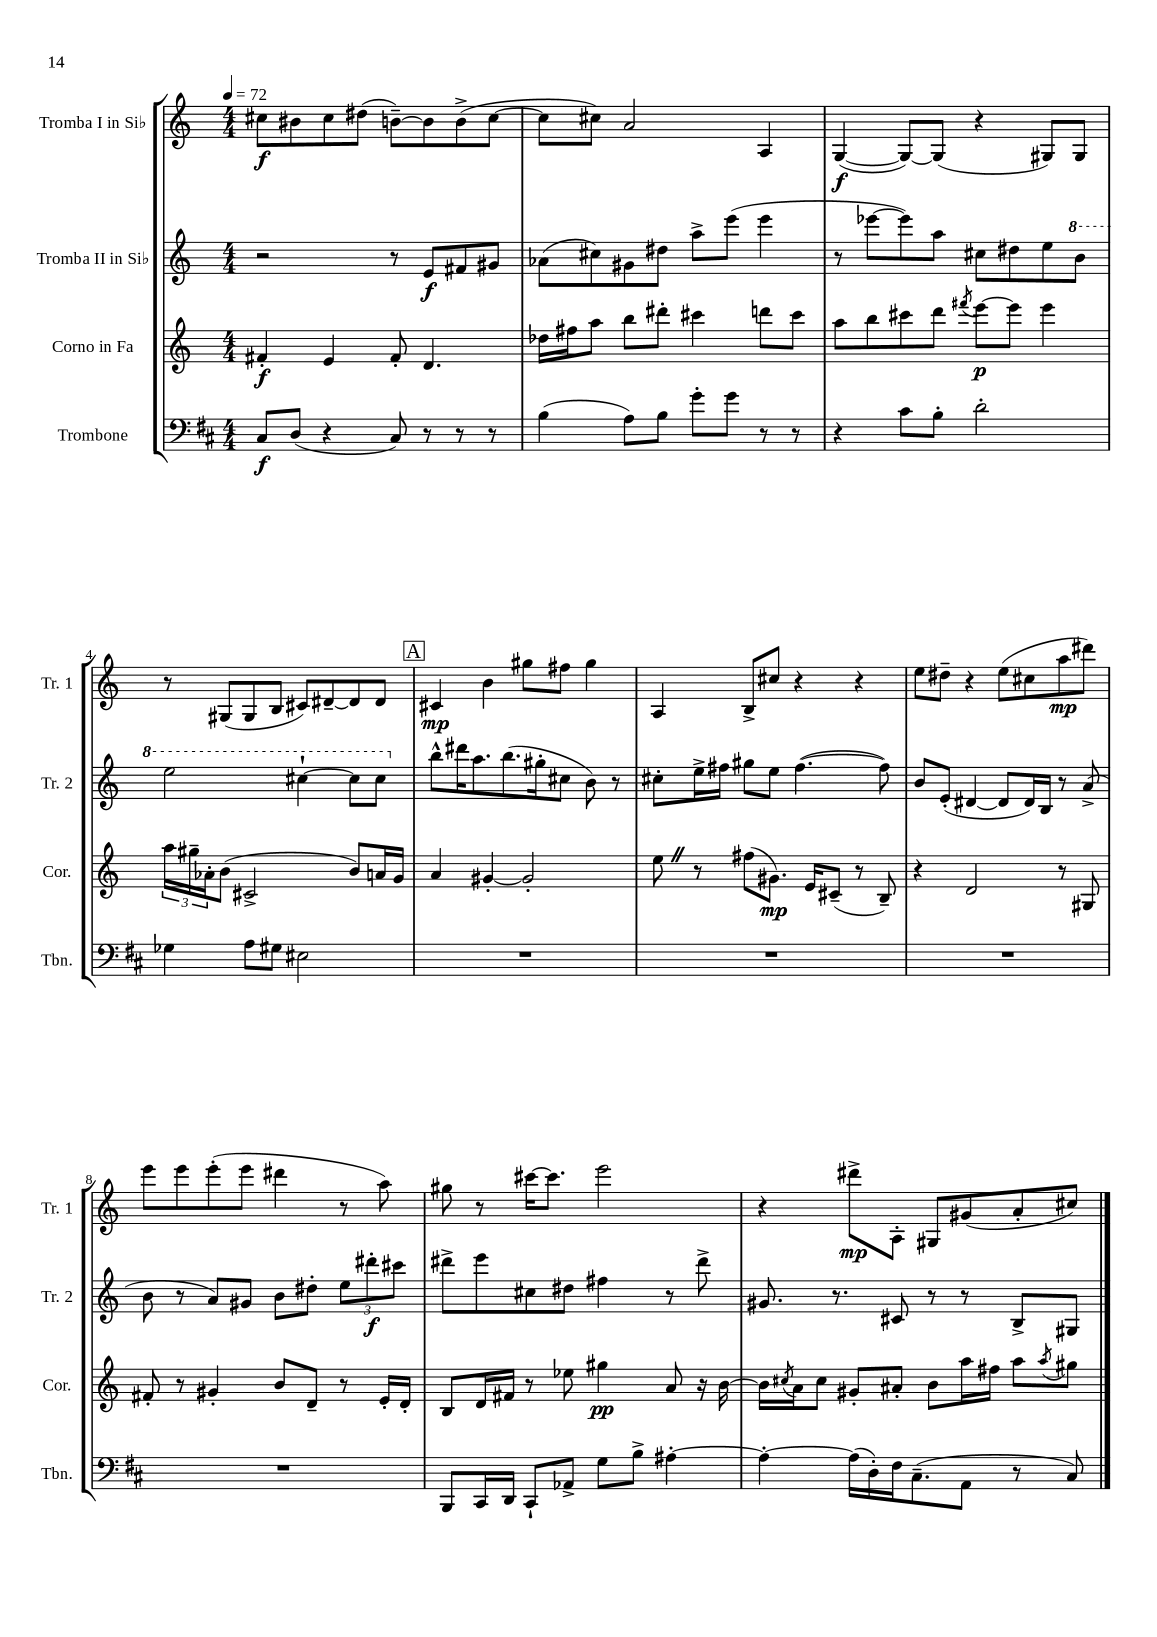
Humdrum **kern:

**kern	**kern	**kern	**kern
*staff4	*staff3	*staff2	*staff1
*clefF4	*clefG2	*clefG2	*clefG2
*k[f#c#]	*k[]	*k[]	*k[]
*M4/4	*M4/4	*M4/4	*M4/4
*MM72	*MM72	*MM72	*MM72
8C#	4f#'	2r	8cc#
(8D	.	.	8b#
4r	4e	.	8cc#
.	.	.	(8dd#
8C#)	8f#'	8r	[8b~)
8r	4.d	8e	8b]
8r	.	8f#	(8b^
8r	.	8g#	[8cc#
=	=	=	=
(4B	16dd-	(8a-	8cc#]
.	16ff#	.	.
.	8aa	8cc#)	8cc#)
8A)	8bb	8g#	2a
8B	8ddd#'	8dd#	.
8g'	4ccc#	8aa^	.
8g	.	(8eee	.
8r	8ddd	4eee	4A
8r	8ccc#	.	.
=	=	=	=
4r	8aa	8r	([4G
.	8bb	[8eee-	.
8c#	8ccc#	8eee-])	8G_)
8B'	8ddd	8aa	(8G]
.	8qfff#	.	.
2d'	[8eee	8cc#	4r
.	8eee]	8dd#	.
.	4eee	8ee	8G#)
.	.	8bb	8G#
=	=	=	=
4G-	24aa	2eee	8r
.	24gg#~	.	.
.	24a-'	.	.
.	(8b	.	(8G#
8A	2c#^	.	8G#
8G#	.	.	8B
2E#	.	[4ccc#`	8c#)
.	.	.	[8d#~
.	8b)	8ccc#]	8d#]
.	16a	8ccc#	8d#
.	16g	.	.
=	=	=	=
1r	4a	8bb^^	4c#
.	.	16ddd#	.
.	.	8.aa	.
.	[4g#'	.	4b
.	.	(8.bb	.
.	2g#']	.	8gg#
.	.	16gg#'	.
.	.	8cc#	8ff#
.	.	8b)	4gg#
.	.	8r	.
=	=	=	=
1r	8ee	8cc#'	4A
.	8r	16ee^	.
.	.	16ff#	.
.	(8ff#	8gg#	8B^
.	8.g#)	8ee	8cc#
.	.	([4.ff#	4r
.	16e	.	.
.	(8c#~	.	.
.	8r	.	4r
.	8B~)	8ff#])	.
=	=	=	=
1r	4r	8b	8ee
.	.	(8e'	8dd#~
.	2d	[4d#	4r
.	.	8d#]	(8ee
.	.	16d#)	8cc#
.	.	16B	.
.	8r	8r	8aa
.	8G#	(8a^	8ddd#)
=	=	=	=
1r	8f#'	8b	8eee
.	8r	8r	8eee
.	4g#'	8a)	(8eee'
.	.	8g#	8eee
.	8b	8b	4ddd#
.	8d~	8dd#'	.
.	8r	12ee	8r
.	.	12ddd#'	.
.	16e'	.	8aa)
.	.	12ccc#	.
.	16d'	.	.
=	=	=	=
8BBB	8B	8ddd#^	8gg#
16CC#	16d	8eee	8r
16DD	16f#	.	.
8CC#`	8r	8cc#	[16ccc#
.	.	.	8.ccc#]
8AA-^	8ee-	8dd#	.
8G	4gg#	4ff#	2eee
8B^	.	.	.
[4A#'	8a	8r	.
.	16r	8ddd#^	.
.	[16b	.	.
=	=	=	=
4A#'_	16b]	8.g#	4r
.	8qcc#	.	.
.	16a	.	.
.	8cc#	.	.
.	.	8.r	.
(16A#]	8g#'	.	8ddd#^
16D')	.	.	.
16F#	8a#'	8c#	8A'
(8.C#~	.	.	.
.	8b	8r	8G#
8AA	16aa	8r	(8g#
.	16ff#	.	.
8r	8aa	8B^	8a'
.	8qaa	.	.
8C#)	8gg#	8G#	8cc#)
==	==	==	==
*-	*-	*-	*-
